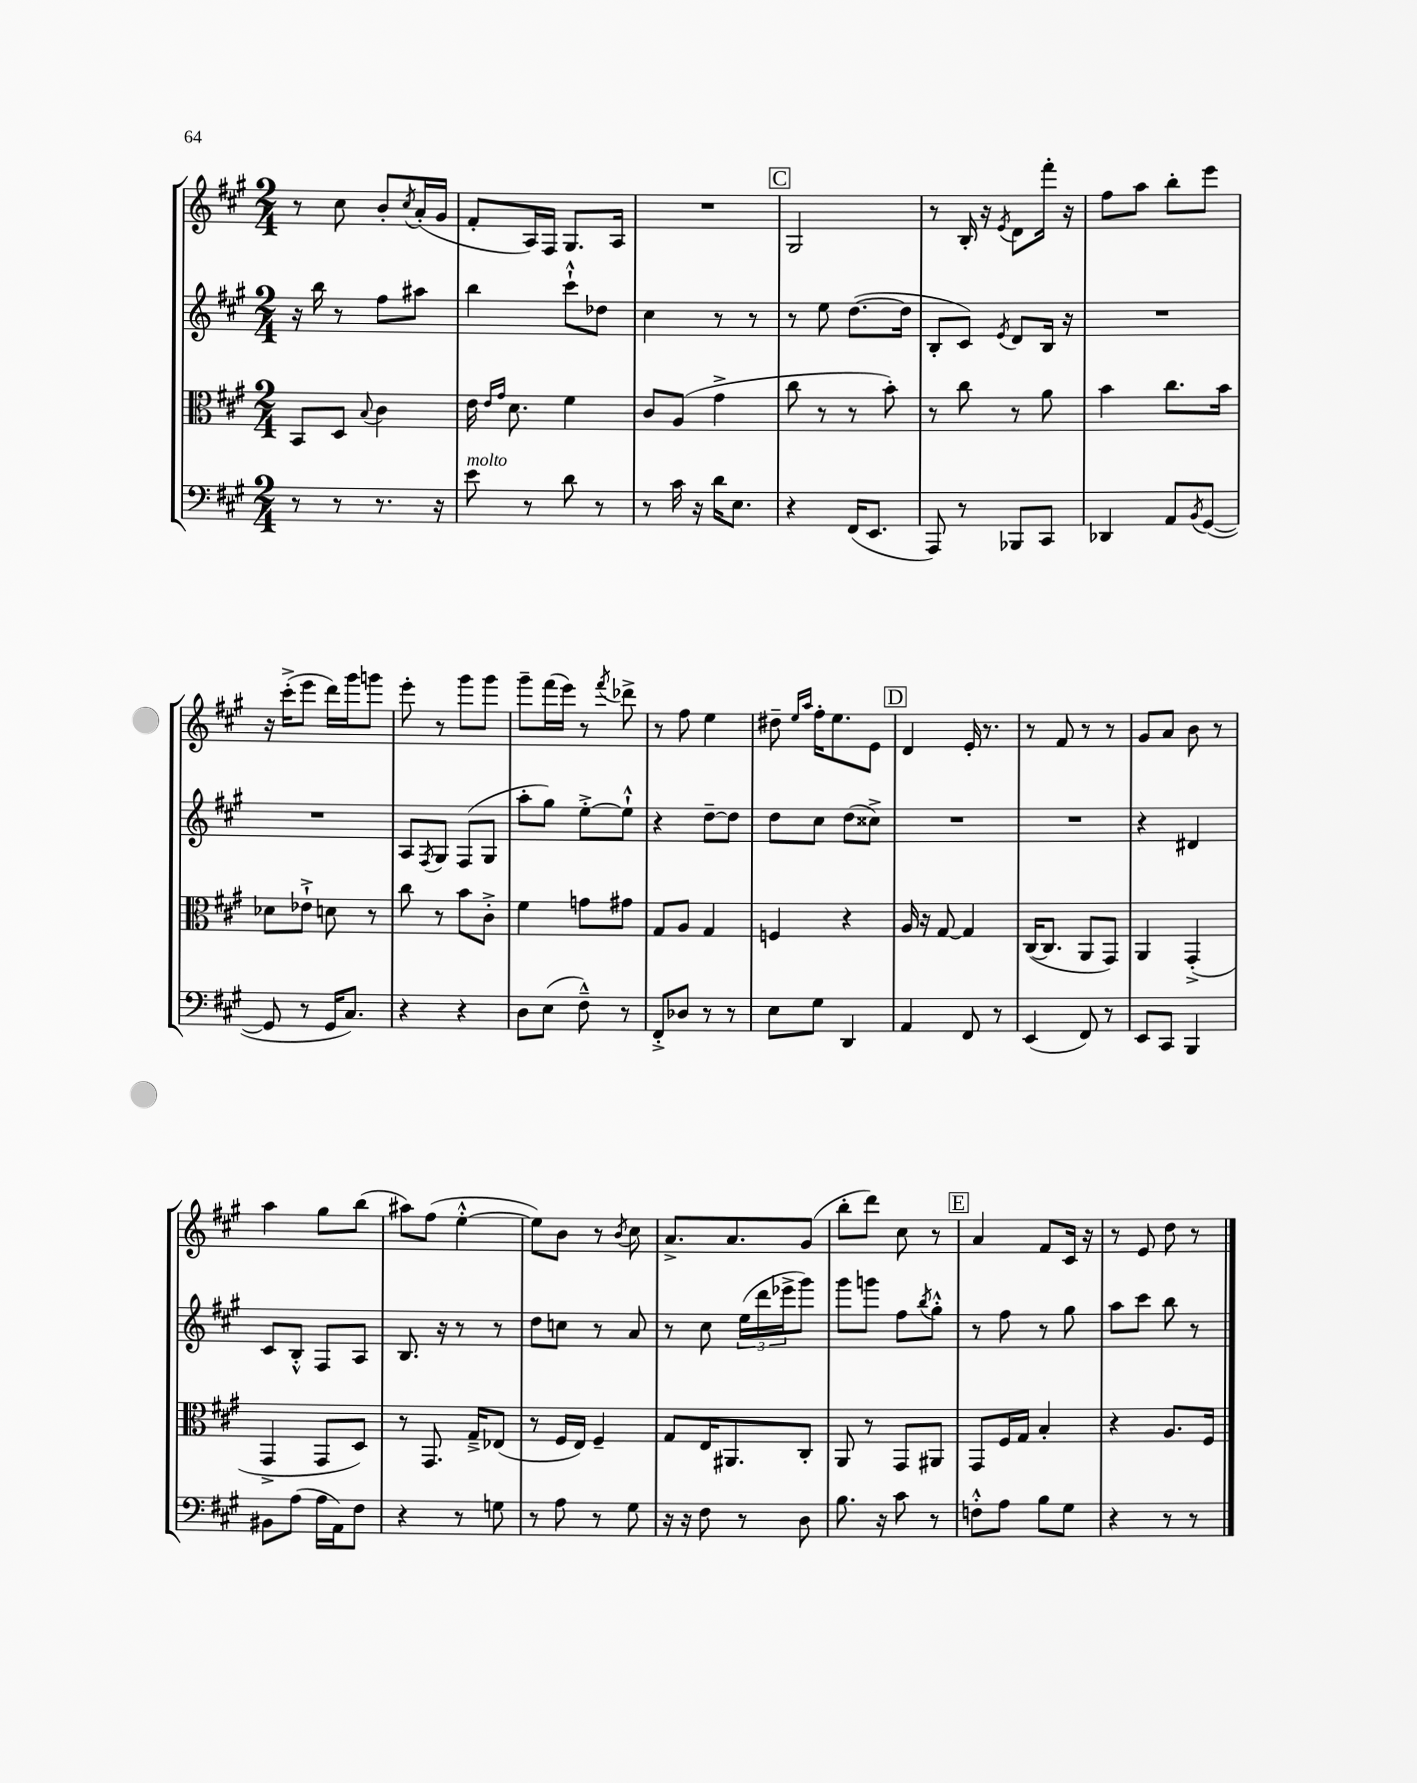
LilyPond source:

<<
\new StaffGroup <<
\new Staff = "s0" {
    \clef treble \key a \major \numericTimeSignature \time 2/4
    r8 cis''8 b'8-. \acciaccatura { cis''8 } a'16-.( gis'16 |
    fis'8-. a16) fis16 gis8. a16 |
    R2 |
    \mark \markup { \box "C" } gis2 |
    r8 b16-. r16 \acciaccatura { e'8 } d'8 fis'''16-. r16 |
    fis''8 a''8 b''8-. e'''8 |
    r16 cis'''16-.->( e'''8 d'''16) gis'''16 g'''8 |
    e'''8-. r8 gis'''8 gis'''8 |
    gis'''8-- fis'''16( e'''16) r8 \acciaccatura { fis'''8 } des'''8-> |
    r8 fis''8 e''4 |
    dis''8-- \grace { e''16 a''16 } fis''16-. e''8. e'8 |
    \mark \markup { \box "D" } d'4 e'16-. r8. |
    r8 fis'8 r8 r8 |
    gis'8 a'8 b'8 r8 |
    a''4 gis''8 b''8( |
    ais''8) fis''8( e''4~-.-^ |
    e''8) b'8 r8 \acciaccatura { b'8 } cis''8 |
    a'8.-> a'8. gis'8( |
    b''8-. d'''8) cis''8 r8 |
    \mark \markup { \box "E" } a'4 fis'8 cis'16 r16 |
    r8 e'8 d''8 r8 \bar "|." |
}
\new Staff = "s1" {
    \clef treble \key a \major \numericTimeSignature \time 2/4
    r16 b''16 r8 fis''8 ais''8 |
    b''4 cis'''8-!-^ des''8 |
    cis''4 r8 r8 |
    \mark \markup { \box "C" } r8 e''8 d''8.~( d''16 |
    b8-. cis'8) \acciaccatura { e'8 } d'8 b16 r16 |
    R2 |
    R2 |
    a8 \acciaccatura { fis8 } gis8 fis8( gis8 |
    a''8-. gis''8) e''8~-.-> e''8-!-^ |
    r4 d''8~-- d''8 |
    d''8 cis''8 d''8( cisis''8->) |
    \mark \markup { \box "D" } R2 |
    R2 |
    r4 dis'4 |
    cis'8 b8-.-^ fis8 a8 |
    b8. r16 r8 r8 |
    d''8 c''8 r8 a'8 |
    r8 cis''8 \tuplet 3/2 { e''16( d'''16 ees'''16-> } gis'''8) |
    gis'''8 g'''8 fis''8 \acciaccatura { b''8 } gis''8-.-^ |
    \mark \markup { \box "E" } r8 fis''8 r8 gis''8 |
    a''8 cis'''8 b''8 r8 \bar "|." |
}
\new Staff = "s2" {
    \clef alto \key a \major \numericTimeSignature \time 2/4
    b,8 d8 \appoggiatura { b8 } cis'4 |
    e'16 \grace { e'16 gis'16 } d'8. fis'4 |
    cis'8 a8( gis'4-> |
    \mark \markup { \box "C" } cis''8 r8 r8 b'8-.) |
    r8 cis''8 r8 a'8 |
    b'4 cis''8. b'16 |
    des'8 ees'8-!-> d'8 r8 |
    cis''8 r8 b'8 cis'8-.-> |
    fis'4 g'8 gis'8 |
    gis8 a8 gis4 |
    f4 r4 |
    \mark \markup { \box "D" } a16 r16 gis8~ gis4 |
    cis16~( cis8. a,8 gis,8) |
    a,4 gis,4-.->( |
    gis,4-> gis,8 d8) |
    r8 gis,8. gis16---> ees8( |
    r8 fis16 e16) fis4-- |
    gis8 e16 ais,8. cis8-. |
    a,8 r8 gis,8 ais,8 |
    \mark \markup { \box "E" } gis,8 fis16 gis16 b4-. |
    r4 a8. fis16 \bar "|." |
}
\new Staff = "s3" {
    \clef bass \key a \major \numericTimeSignature \time 2/4
    r8 r8 r8. r16 |
    e'8^\markup { \italic "molto" } r8 d'8 r8 |
    r8 cis'16 r16 d'16 e8. |
    \mark \markup { \box "C" } r4 fis,16( e,8. |
    a,,8) r8 bes,,8 cis,8 |
    des,4 a,8 \acciaccatura { b,8 } gis,8~( |
    gis,8 r8 gis,16 cis8.) |
    r4 r4 |
    d8 e8( fis8---^) r8 |
    fis,8-.-> des8 r8 r8 |
    e8 gis8 d,4 |
    \mark \markup { \box "D" } a,4 fis,8 r8 |
    e,4( fis,8) r8 |
    e,8 cis,8 b,,4 |
    bis,8 a8( a16 a,16) fis8 |
    r4 r8 g8 |
    r8 a8 r8 gis8 |
    r16 r16 fis8 r8 d8 |
    b8. r16 cis'8 r8 |
    \mark \markup { \box "E" } f8-.-^ a8 b8 gis8 |
    r4 r8 r8 \bar "|." |
}
>>
>>
\layout { \context { \Score \remove "Bar_number_engraver" } }
